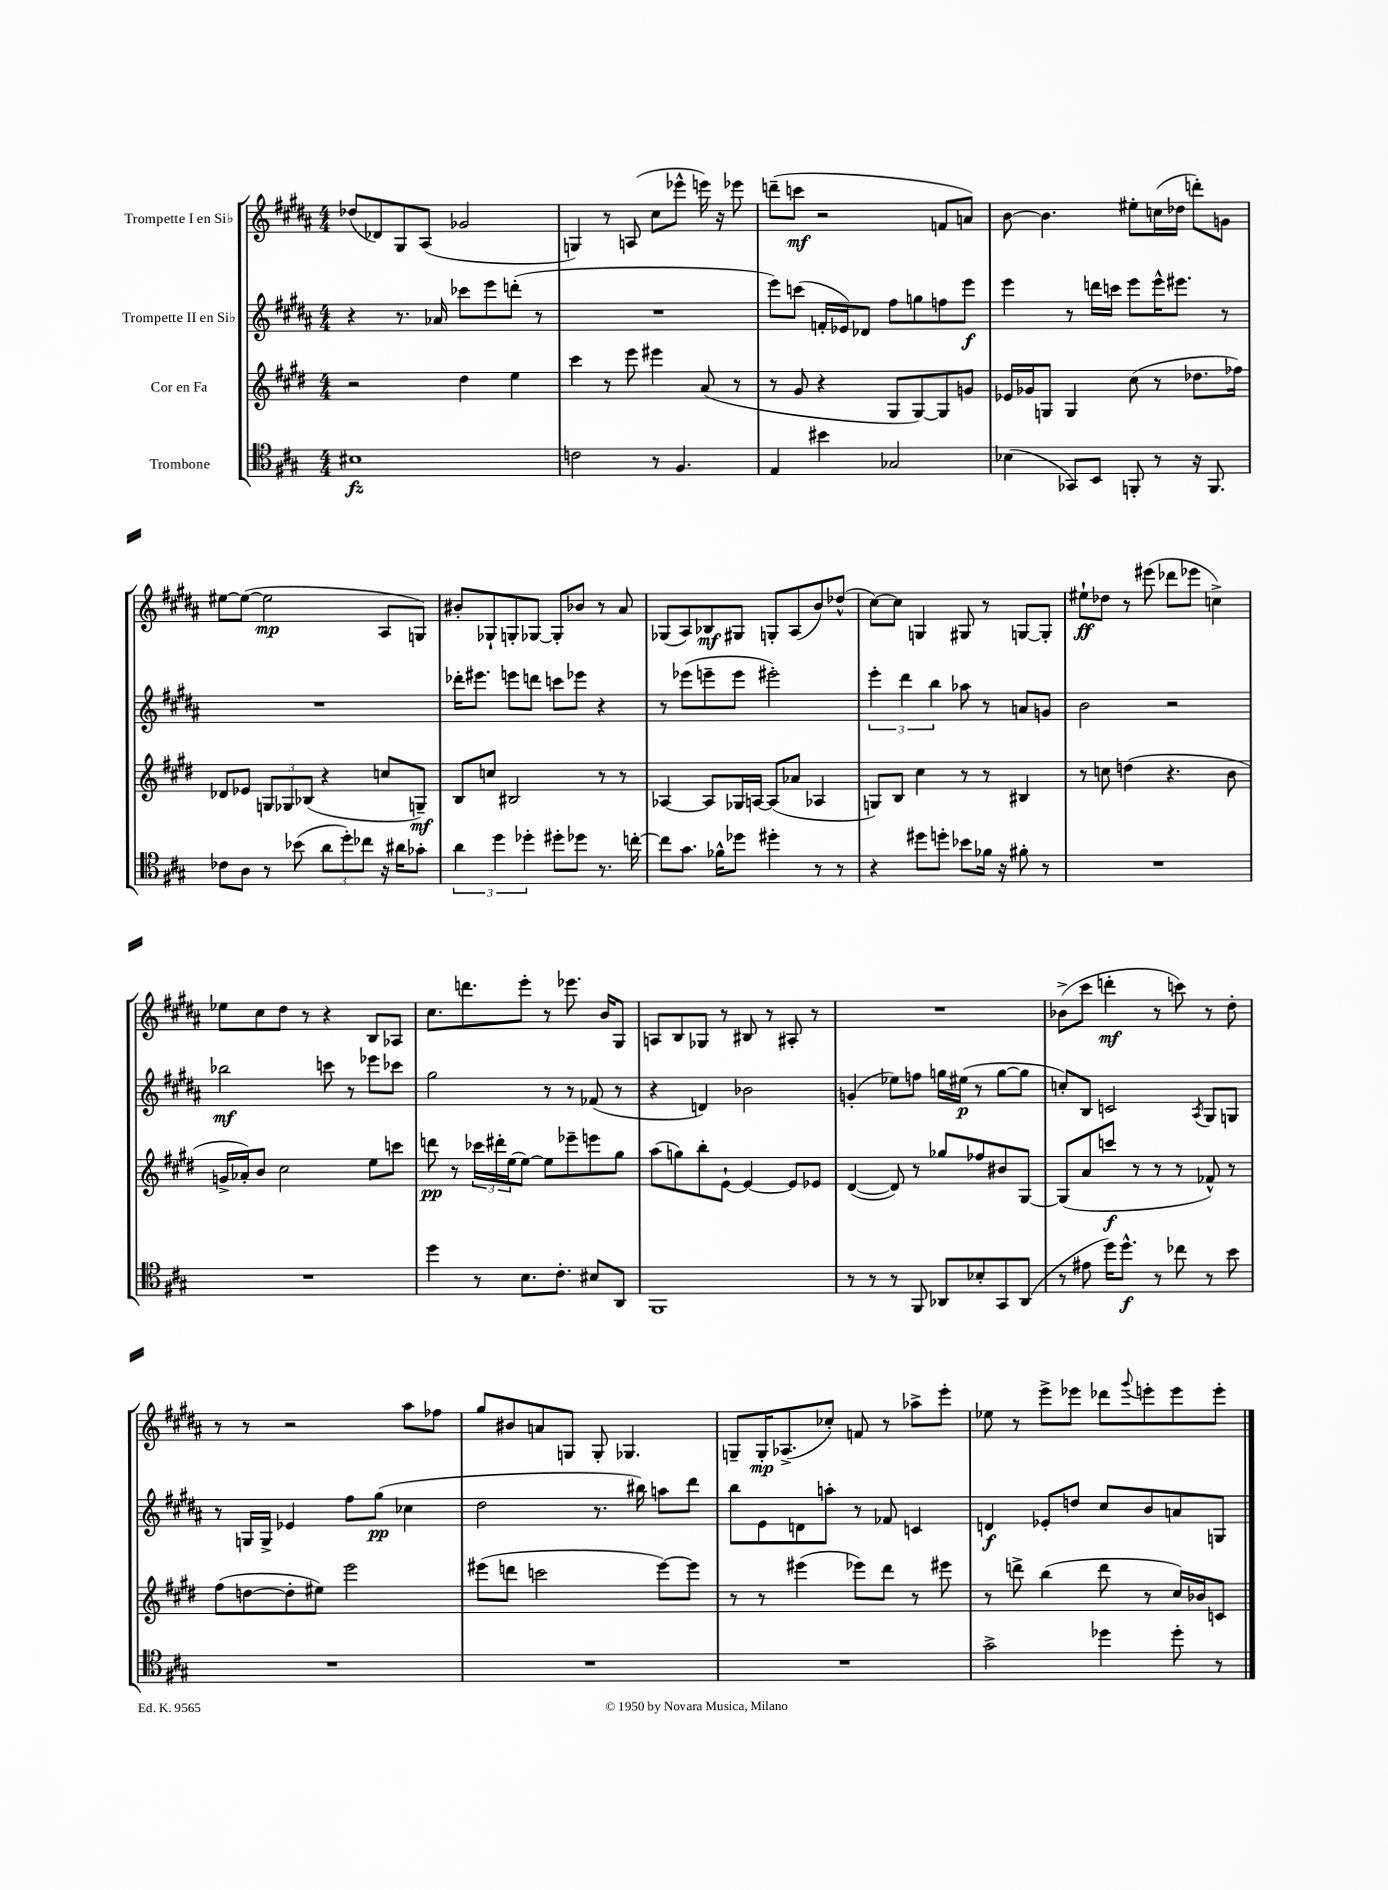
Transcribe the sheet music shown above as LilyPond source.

<<
\new StaffGroup <<
\new Staff = "s0" \with { instrumentName = "Trompette I en Sib" } {
    \clef treble \key b \major \numericTimeSignature \time 4/4
    des''8( des'8) gis8 ais8( ges'2 |
    g4) r8 a8( cis''8 ees'''8-^ e'''16) r16 ees'''8 |
    d'''8--( c'''8\mf r2 f'8 a'8) |
    b'8~ b'4. eis''8-. c''16( des''16 d'''8-.) g'8 |
    eis''8~ eis''8~( eis''2\mp ais8 g8) |
    bis'8-. ges8-! g8-. ges8~ ges8-. bes'8 r8 ais'8 |
    ges8( ais8) bes8\mf gis8 g8-. ais8( b'8) des''8-^( |
    cis''8~) cis''8 g4 gis8 r8 g8~ g8-. |
    eis''8-!\ff des''8 r8 eis'''8( des'''8 ees'''8 c''4->) |
    ees''8 cis''8 dis''8 r8 r4 b8 aes8 |
    cis''8. d'''8. e'''8-. r8 ees'''8. b'16 gis8 |
    a8 b8 ges8 r8 bis8 r8 ais8-. r8 |
    R1 |
    bes'8->( cis'''8 d'''4-.\mf r8 c'''8) r8 dis''8-. |
    r8 r8 r2 ais''8 fes''8 |
    gis''8 bis'8 a'8 g8 g8-. ges4. |
    g8-- g16-.\mp aes8.->( ces''8-.) f'8 r8 aes''8-> e'''8-. |
    ees''8 r8 e'''8-> ees'''8 des'''8 \appoggiatura { gis'''8 } e'''8-. e'''8 e'''8-. \bar "|." |
}
\new Staff = "s1" \with { instrumentName = "Trompette II en Sib" } {
    \clef treble \key b \major \numericTimeSignature \time 4/4
    r4 r8. aes'16 ces'''8 e'''8 d'''8-.( r8 |
    R1 |
    e'''8) c'''8( f'16-. ees'16) des'8 fis''8 g''8 f''8 e'''8\f |
    e'''4 r8 d'''16 c'''16 e'''8 e'''16-^ eis'''8. r8 |
    R1 |
    des'''16-. eis'''8. e'''8 d'''8 c'''8 ees'''8 r4 |
    r8 ees'''8( e'''8-- e'''8 eis'''2-.) |
    \tuplet 3/2 { e'''4-. dis'''4 b''4 } aes''8 r8 a'8 g'8 |
    b'2 r2 |
    bes''2\mf c'''8 r8 ees'''8 ces'''8 |
    gis''2 r8 r8 fes'8( r8 |
    r4 d'4) bes'2 |
    g'4-.( ees''8) f''8 g''16 eis''16\p( r8 g''8~ g''8 |
    c''8-.) b8 c'2 \acciaccatura { ais8 } gis8 g8 |
    r8 g16 g16-> ees'4 fis''8 gis''8\pp( ces''4 |
    dis''2 r8. bis''16) a''8 dis'''8 |
    b''8 e'8 d'8 a''8-. r8 fes'8 c'4 |
    d'4\f ees'8-. d''8 cis''8 b'8 a'8 g8 \bar "|." |
}
\new Staff = "s2" \with { instrumentName = "Cor en Fa" } {
    \clef treble \key e \major \numericTimeSignature \time 4/4
    r2 dis''4 e''4 |
    cis'''4 r8 e'''8 eis'''4 a'8( r8 |
    r8 gis'8 r4 gis8 gis8~) gis8 g'8 |
    ees'16 ges'16 g8 g4 cis''8( r8 des''8. fes''16) |
    des'8 ees'8 \tuplet 3/2 { g8 ges8 bes8( } r4 c''8 g8--\mf) |
    b8 c''8 bis2 r8 r8 |
    aes4~ aes8 ges16 a16~ a8( aes'8 aes4 |
    g8) b8 cis''4 r8 r8 bis4 |
    r8 c''8 d''4( r4. b'8 |
    g'16-> aes'16-.) b'8 cis''2 e''8 c'''8 |
    d'''8\pp r8 \tuplet 3/2 { ces'''16 dis'''16-. e''16( } e''8~) e''8 ees'''8-- e'''8 gis''8 |
    a''8( g''8) b''8-. e'8~-! e'4~ e'8 ees'8 |
    dis'4~( dis'8) r8 ges''8 fes''8 bis'8 gis8~ |
    gis8( a'8 c'''8\f r8 r8 r8 fes'8-^) r8 |
    fis''8( d''8~ d''8-. eis''8) e'''2 |
    eis'''8( d'''8 c'''2 eis'''8~) eis'''8 |
    r8 r8 eis'''4( ees'''8) dis'''8 r8 eis'''8 |
    r8 d'''8-> b''4( d'''8 r8 cis''16) bes'16 c'8 \bar "|." |
}
\new Staff = "s3" \with { instrumentName = "Trombone" } {
    \clef tenor \key a \major \numericTimeSignature \time 4/4
    bis1\fz |
    c'2 r8 fis4. |
    e4 bis'4 ges2 |
    bes4( ges,8) b,8 f,8-. r8 r16 f,8. |
    ces'8 a8 r8 bes'8( \tuplet 3/2 { a'8 d''8-.) ces''8 } r16 ais'16 ges'8-. |
    \tuplet 3/2 { a'4 d''4 des''4-. } dis''8-. des''8 r8. c''16~-. |
    c''8 gis'8. fes'16-^ des''8 dis''4-. r8 r8 |
    r4 dis''8 d''8-. bes'8 fes'16 r16 fis'8-. r8 |
    R1 |
    R1 |
    d''4 r8 b8. cis'8.-. bis8 a,8 |
    fis,1 |
    r8 r8 r8 fis,8 aes,8 bes8-. gis,8 aes,8( |
    r8 eis'8 d''16) d''8.-^\f r8 ces''8 r8 b'8 |
    R1 |
    R1 |
    R1 |
    gis'2-> des''4 des''8-. r8 \bar "|." |
}
>>
>>
\layout { \context { \Score \remove "Bar_number_engraver" } }
